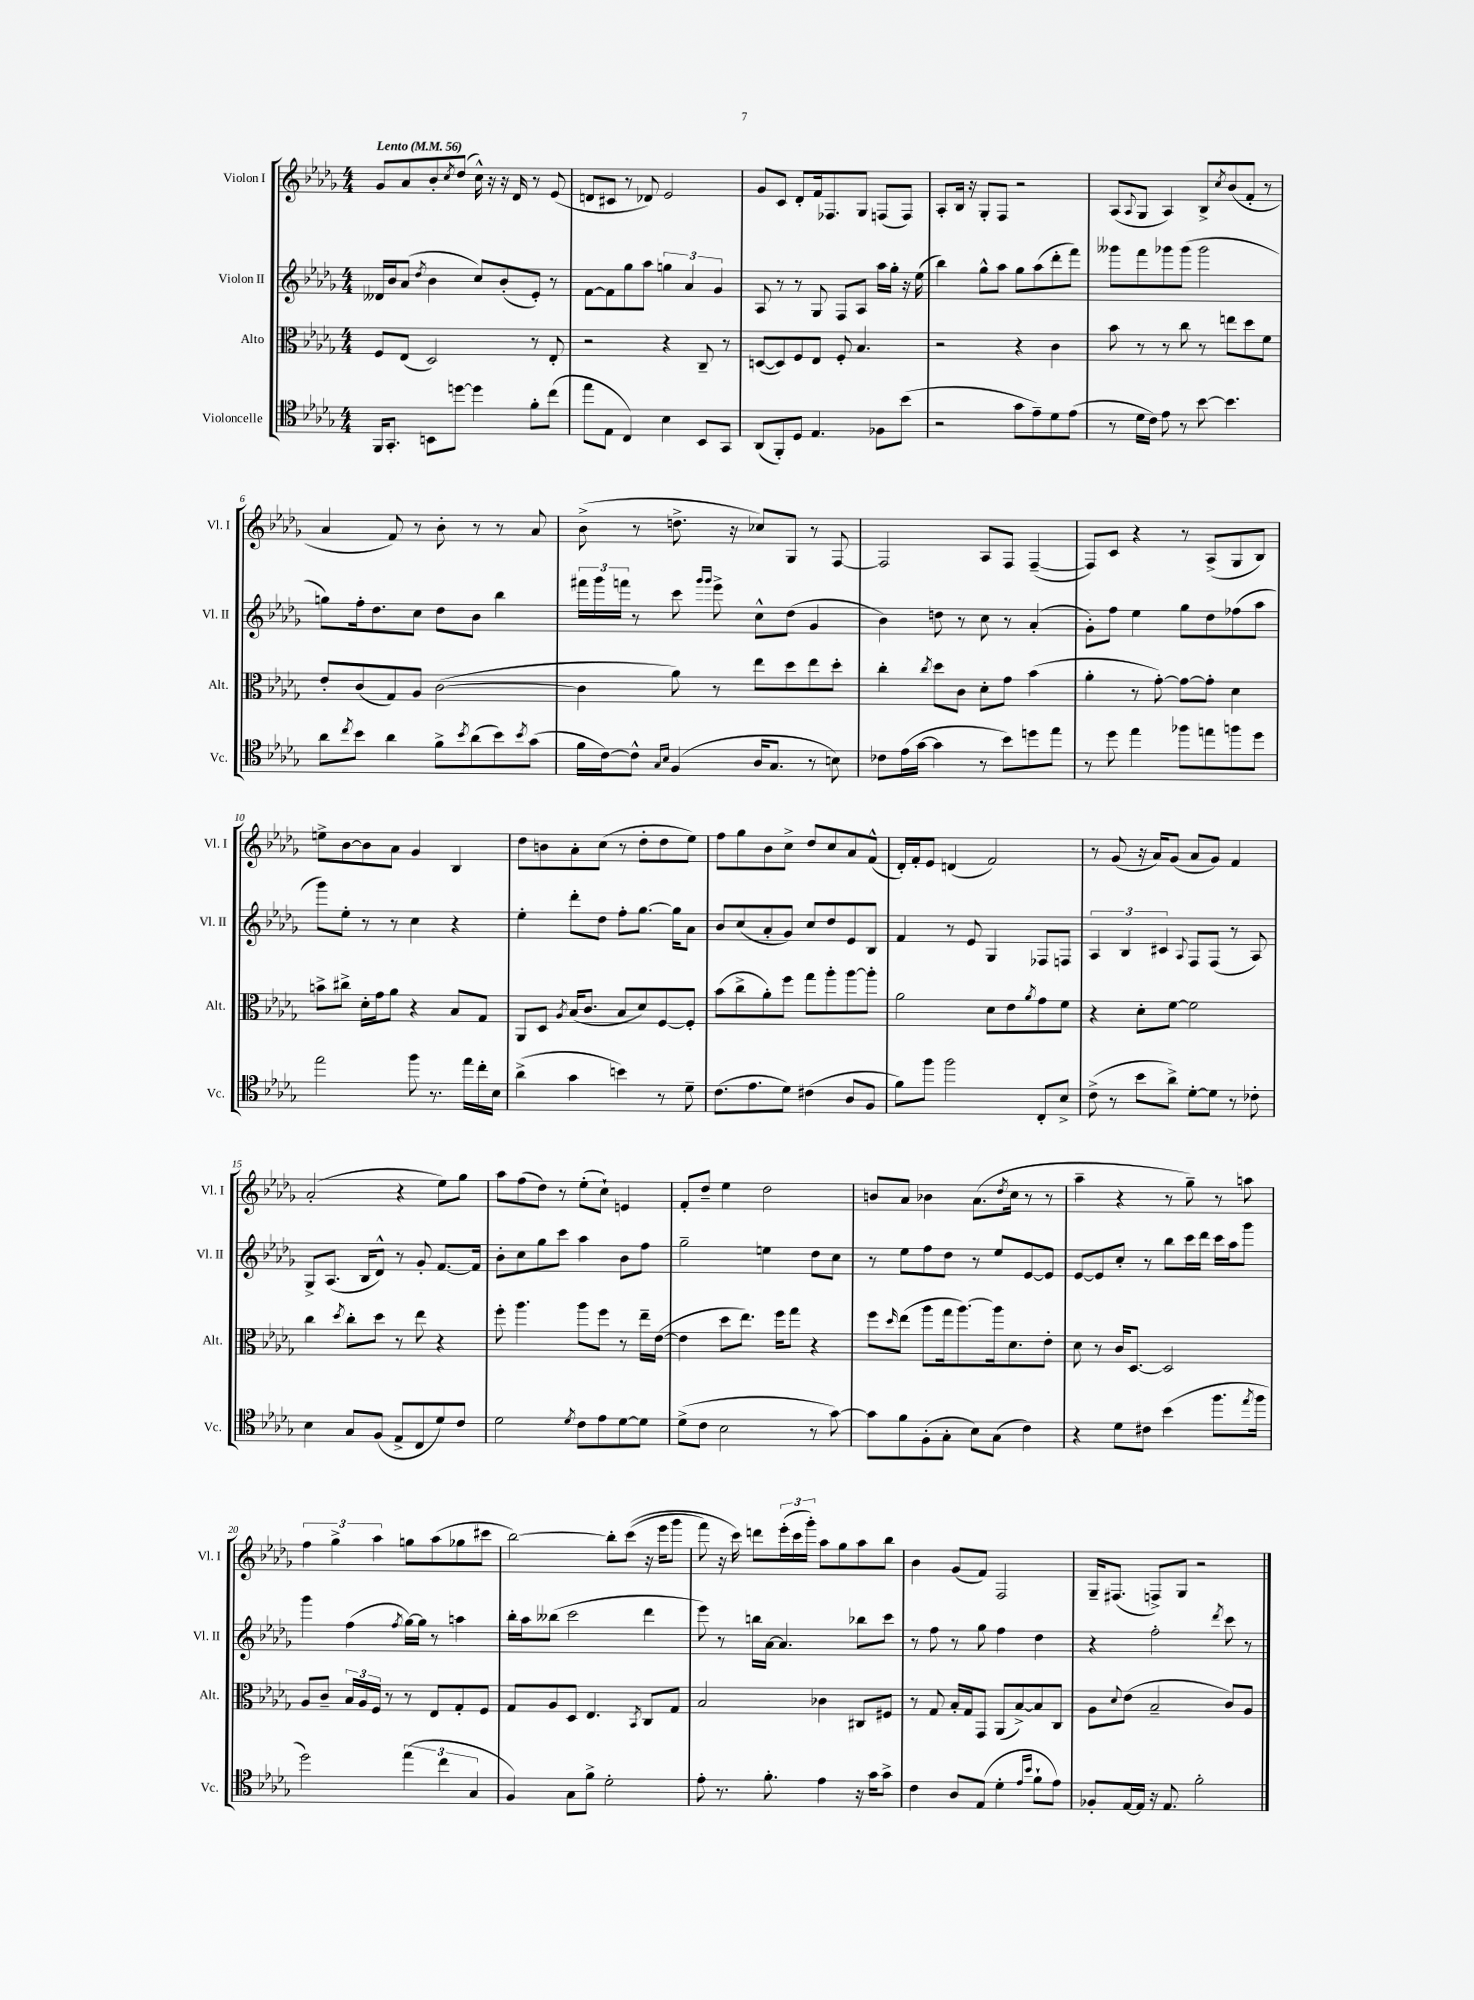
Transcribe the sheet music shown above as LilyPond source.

<<
\new StaffGroup <<
\new Staff = "s0" \with { instrumentName = "Violon I" shortInstrumentName = "Vl. I" } {
    \clef treble \key des \major \numericTimeSignature \time 4/4 \tempo "Lento" 4 = 56
    ges'8 aes'8 bes'8-. \acciaccatura { c''8 } des''8( c''16-^) r16 r16 des'16 r8 ees'8( |
    d'8 cis'8 r8 des'8) ees'2 |
    ges'8 c'8 des'8-. f'16 fes8. ges8 f8( f8) |
    aes8-. bes16 r16 ges8-. f8 r2 |
    aes8( \appoggiatura { aes8 } ges8 aes4) bes8-> \acciaccatura { c''8 } bes'8( f'8-. r8 |
    aes'4 f'8) r8 bes'8-. r8 r8 aes'8 |
    bes'8->( r8 d''8.-> r16 ces''8) ges8 r8 f8~ |
    f2 aes8 f8 f4~--( |
    f8) c'8 r4 r8 aes8->( ges8 bes8) |
    e''8-> bes'8~ bes'8 aes'8 ges'4 bes4 |
    des''8 b'8 aes'8-. c''8( r8 des''8-. des''8 ees''8) |
    f''8 ges''8 bes'8 c''8-> des''8 c''8 aes'8 f'8-^( |
    des'16-.) f'16-. ees'8 d'4( f'2) |
    r8 ges'8( r16 aes'16) ges'8( aes'8 ges'8) f'4 |
    aes'2-.( r4 ees''8) ges''8 |
    aes''8 f''8( des''8) r8 ees''8-.( c''8-!) e'4 |
    f'8-. des''8-- ees''4 des''2 |
    b'8 aes'8 bes'4 aes'8.( \acciaccatura { des''8 } c''16 r8 r8 |
    aes''4-- r4 r8 ges''8--) r8 a''8 |
    \tuplet 3/2 { f''4 ges''4-> aes''4 } g''8 aes''8( ges''8 cis'''8 |
    bes''2~) bes''8-. c'''8(\( r16 ees'''16 ges'''8 |
    f'''8) r16 c'''16\) d'''8 \tuplet 3/2 { ees'''16-.( c'''16 ges'''16-.) } aes''8 ges''8 aes''8 bes''8 |
    bes'4 ges'8( f'8) f2 |
    ges16-- fis8.( f8->) ges8 r2 \bar "|." |
}
\new Staff = "s1" \with { instrumentName = "Violon II" shortInstrumentName = "Vl. II" } {
    \clef treble \key des \major \numericTimeSignature \time 4/4
    deses'16 bes'16 aes'8( \acciaccatura { des''8 } bes'4 c''8) bes'8-.( ees'8-.) r8 |
    f'8~ f'8 ges''8 aes''8 \tuplet 3/2 { g''4 aes'4 ges'4 } |
    aes8 r8 r8 ges8 f8 aes8 aes''16 ges''16-. r16 ees''16( |
    bes''4) ges''8-^ aes''8 ges''8 aes''8( des'''8-. f'''8) |
    geses'''8 f'''8 ges'''8 ges'''8( ges'''2 |
    g''8) f''16-. des''8. c''8 des''8 bes'8 bes''4 |
    \tuplet 3/2 { fis'''16 ges'''16 f'''16 } r8 c'''8 \grace { ges'''16 ges'''16 } ees'''8-> c''8-^ des''8( ges'4 |
    bes'4) d''8 r8 c''8 r8 aes'4-.( |
    ges'8-.) f''8 ees''4 ges''8 des''8 fes''8( aes''8 |
    ges'''8) ees''8-. r8 r8 c''4 r4 |
    ees''4-. des'''8-. des''8 f''8-. ges''8.~ ges''16 aes'8 |
    bes'8 c''8( aes'8-. ges'8) c''8 des''8 ees'8 bes8 |
    f'4 r8 ees'8 ges4 fes8 f8 |
    \tuplet 3/2 { aes4 bes4 cis'4 } \appoggiatura { aes8 } f8 f8( r8 aes8) |
    ges8-> aes8.( bes16 des'8-^) r8 ges'8-. f'8.~ f'16 |
    bes'8-. c''8 ges''8 c'''8 aes''4 bes'8 f''8 |
    ges''2-- e''4 des''8 c''8 |
    r8 ees''8 f''8 des''8 r8 ees''8 ees'8~ ees'8 |
    ees'8~ ees'8 c''8-. r8 bes''8 c'''16 des'''16 c'''16 aes''16 ges'''8 |
    ges'''4 f''4( \acciaccatura { f''8 } ges''16~) ges''16 r8 a''4 |
    bes''16-. aes''16 beses''8( c'''2 des'''4 |
    ees'''8) r8 b''16 aes'16~ aes'4. bes''8 c'''8 |
    r8 f''8 r8 ges''8 f''4 des''4 |
    r4 f''2-. \acciaccatura { des'''8 } c'''8 r8 \bar "|." |
}
\new Staff = "s2" \with { instrumentName = "Alto" shortInstrumentName = "Alt." } {
    \clef alto \key des \major \numericTimeSignature \time 4/4
    f8 ees8( des2) r8 ees8-. |
    r2 r4 c8-- r8 |
    d8~( d8) f8 ees8 f8-. bes4. |
    r2 r4 c'4 |
    bes'8 r8 r8 c''8 r8 e''8 des''8 f'8 |
    ees'8-. c'8( ges8) aes8 c'2~( |
    c'4 aes'8) r8 ees''8 des''8 ees''8 des''8-. |
    c''4-. \acciaccatura { c''8 } des''8 c'8 des'8-. ges'8 bes'4( |
    aes'4-. r8 ges'8~-.) ges'8~ ges'8-. des'4 |
    b'8-> cis''8-> des'16-. ges'16 aes'8 r4 bes8 ges8 |
    aes,8 des8 \acciaccatura { aes8 } bes16( c'8. bes8 des'8) f8~ f8-. |
    bes'8( c''8-> aes'8-.) f''8 ges''8 aes''8-. aes''8~ aes''8-. |
    aes'2 des'8 ees'8 \acciaccatura { aes'8 } ges'8 f'8 |
    r4 des'8-. f'8~ f'2 |
    c''4 \acciaccatura { des''8 } c''8-. des''8 r8 ees''8 r4 |
    f''8-. aes''4. aes''8 f''8 r8 ees''16-- ees'16~( |
    ees'4 des''8 ees''8.) f''16 ges''8 r4 |
    f''8 \grace { des''16 } ees''8( aes''8 ges''16 aes''8.~) aes''16 des'8. ees'8-. |
    des'8 r8 c'16 des8.~ des2 |
    aes8 c'8-- \tuplet 3/2 { bes16 aes16 f16 } r8 r8 ees8 ges8-. f8 |
    ges8 aes8 des8 ees4. \acciaccatura { bes,8 } c8 ges8 |
    bes2 ces'4 cis8 fis8 |
    r8 ges8 bes16-. ges16 ges,8 aes,8( bes8~->) bes8 c8 |
    aes8 \appoggiatura { des'8 } ees'8( bes2-- c'8) aes8 \bar "|." |
}
\new Staff = "s3" \with { instrumentName = "Violoncelle" shortInstrumentName = "Vc." } {
    \clef tenor \key des \major \numericTimeSignature \time 4/4
    f,16 ges,8.-. b,8 d''8~ d''4 f'8-. c''8( |
    ees''8 ees8 c4) bes4 bes,8 ges,8 |
    aes,8( f,8-.) des8 ees4. fes8 bes'8( |
    r2 ges'8 ees'8--) des'8 ees'8( |
    r8 des'16 c'16) ees'8 r8 bes'8~ bes'4. |
    aes'8 \acciaccatura { c''8 } bes'8 aes'4 f'8-> \acciaccatura { bes'8 } aes'8( bes'8) \acciaccatura { bes'8 } ges'8( |
    f'16 c'16~) c'8-^ \grace { ges16 bes16 } f4( aes16 ges8. r8 b8) |
    ces'8 ees'16( ges'16~ ges'4 r8 bes'8) d''8 ees''8 |
    r8 des''8 ees''4 fes''8 e''8 f''8 des''8 |
    ees''2 f''8 r8. ees''16 c''16-. bes16 |
    aes'4->( ges'4 b'4) r8 des'8-- |
    c'8.( ees'8. des'8) cis'4( aes8 f8 |
    f'8) f''8 f''2 c8-. bes8-> |
    c'8->( r8 bes'8 aes'8->) des'8~-. des'8 r8 ces'8-. |
    bes4 ges8 f8( ees8-> c8 des'8) c'8 |
    des'2 \acciaccatura { des'8 } c'8 ees'8 des'8~ des'8 |
    des'8->( c'8 bes2 r8 ges'8~) |
    ges'8 f'8 f8-.( ges8-. bes8) ges8( c'4) |
    r4 des'8 cis'8 bes'4( f''8. \acciaccatura { ees''8 } f''16 |
    des''2) \tuplet 3/2 { ees''4( c''4 ges4 } |
    f4) ges8 f'8-> des'2-. |
    ees'8-. r8. f'8.-. ees'4 r16 ges'16 ges'8-> |
    c'4 aes8 ees8( des'4-. \grace { ees'16 bes'16 } f'8-! ees'8) |
    fes8-. ees16~ ees16 r16 ees8. f'2-. \bar "|." |
}
>>
>>
